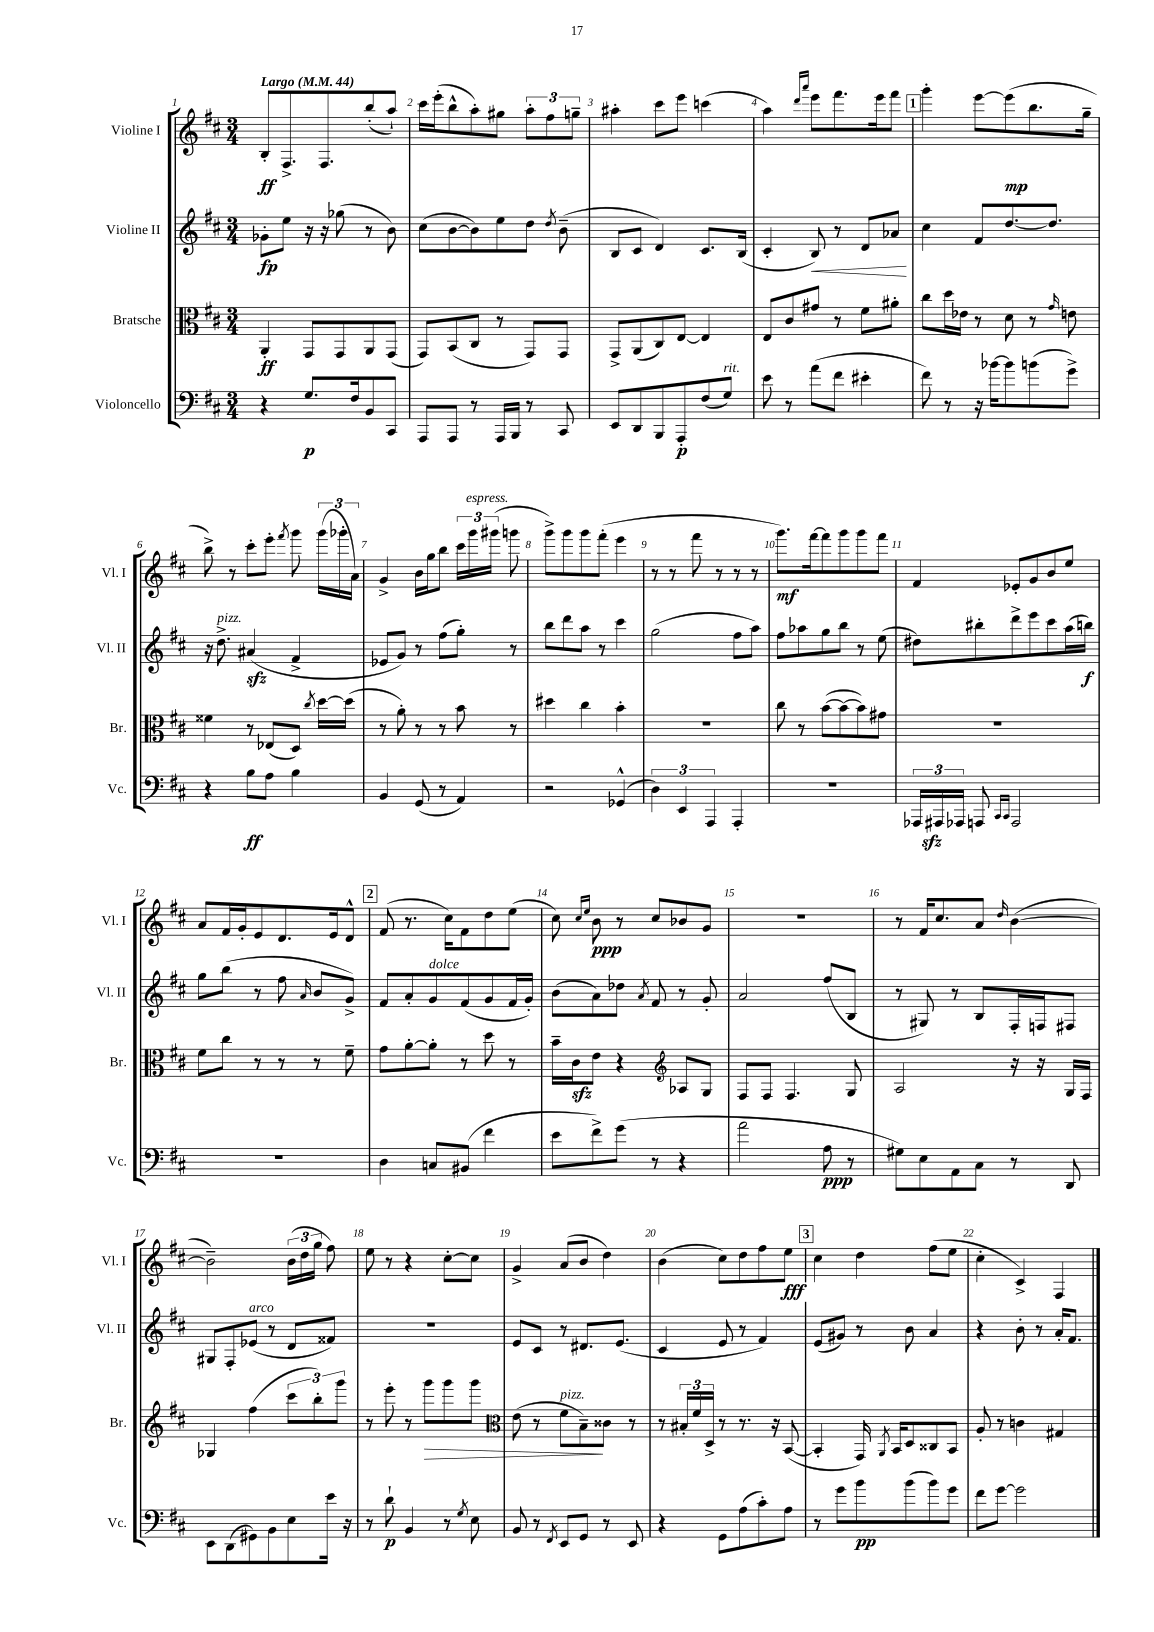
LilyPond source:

<<
\new StaffGroup <<
\new Staff = "s0" \with { instrumentName = "Violine I" shortInstrumentName = "Vl. I" } {
    \clef treble \key d \major \numericTimeSignature \time 3/4 \tempo "Largo" 4 = 44
    \autoBeamOff b8[-.\ff fis8.-> fis8. b''8-.( a''8]-!) |
    cis'''16[ e'''16-.( b''8-^ a''8-.) gis''8] \tuplet 3/2 { a''8[-. fis''8 g''8]-- } |
    ais''4-. cis'''8[ e'''8] c'''4( |
    a''4) \grace { d'''16[ a'''16] } e'''8[ fis'''8. e'''16 fis'''8] |
    \mark \markup { \box "1" } g'''4-. e'''8[~ e'''8\mp( b''8. g''16]-- |
    b''8->) r8 cis'''8[-. e'''8]-. \acciaccatura { fis'''8 } g'''8 \tuplet 3/2 { g'''16[( ges'''16-. a'16]) } |
    g'4-> b'16[ g''16 b''8] \tuplet 3/2 { cis'''16[ g'''16^\markup { \italic "espress." } gis'''16]( } g'''8 |
    g'''8[->) g'''8 g'''8 fis'''8]-.( e'''4 |
    r8 r8 fis'''8 r8 r8 r8 |
    g'''8.[\mf) fis'''16~ fis'''8 g'''8 g'''8 fis'''8] |
    fis'4 ees'8[-. g'8 b'8 e''8] |
    a'8[ fis'16 g'16-. e'8 d'8. e'16 d'8]-^ |
    \mark \markup { \box "2" } fis'8( r8. cis''16[) fis'8 d''8 e''8]( |
    cis''8) \grace { cis''16[ e''16] } b'8\ppp r8 cis''8[ bes'8 g'8] |
    R2. |
    r8 fis'16[ cis''8. a'8] \grace { d''16 } b'4~( |
    b'2--) \tuplet 3/2 { b'16[( d''16 g''16] } fis''8) |
    e''8 r8 r4 cis''8[~-. cis''8] |
    g'4-> a'8[( b'8] d''4) |
    b'4( cis''8[) d''8 fis''8 e''8]\fff |
    \mark \markup { \box "3" } cis''4 d''4 fis''8[( e''8] |
    cis''4-. cis'4->) fis4 \bar "|." |
}
\new Staff = "s1" \with { instrumentName = "Violine II" shortInstrumentName = "Vl. II" } {
    \clef treble \key d \major \numericTimeSignature \time 3/4
    \autoBeamOff ges'8[-.\fp e''8] r16 r16 ges''8( r8 b'8) |
    cis''8[( b'8~ b'8) e''8 d''8] \acciaccatura { d''8 } b'8--( |
    b8[ cis'8] d'4) cis'8.[ b16]( |
    cis'4-. b8\<) r8 d'8[ aes'8]\! |
    \mark \markup { \box "1" } cis''4 fis'8[ d''8.~ d''8.] |
    r16 d''8.->^\markup { \italic "pizz." } ais'4\sfz( fis'4-> |
    ees'8[ g'8]) r8 fis''8[( g''8]-.) r8 |
    b''8[ d'''8 a''8] r8 cis'''4 |
    g''2( fis''8[ a''8]) |
    fis''8[ aes''8 g''8 b''8] r8 e''8( |
    dis''8[) bis''8-. d'''8-> e'''8 cis'''8 a''16( b''16]\f) |
    g''8[ b''8]( r8 fis''8 \grace { a'16 } b'8[ g'8]->) |
    \mark \markup { \box "2" } fis'8[ a'8-. g'8^\markup { \italic "dolce" } fis'8( g'8 fis'16 g'16]-.) |
    b'8[( a'8) des''8] \acciaccatura { a'8 } fis'8 r8 g'8-. |
    a'2 fis''8[( b8] |
    r8 gis8) r8 b8[ fis16-. f16 fis8] |
    gis8[ fis8-. ees'8]^\markup { \italic "arco" }( r8 d'8[ fisis'8]) |
    R2. |
    e'8[ cis'8] r8 dis'8.[ e'8.]( |
    cis'4 e'8 r8 fis'4) |
    \mark \markup { \box "3" } e'8[( gis'8]) r8 b'8 a'4 |
    r4 b'8-. r8 a'16[-. fis'8.] \bar "|." |
}
\new Staff = "s2" \with { instrumentName = "Bratsche" shortInstrumentName = "Br." } {
    \clef alto \key d \major \numericTimeSignature \time 3/4
    \autoBeamOff a,4-.\ff g,8[ g,8 a,8 g,8]( |
    g,8[) b,8( cis8] r8 g,8[) g,8] |
    g,8[-> a,8( cis8) e8]~ e4 |
    e8[ cis'8 gis'8] r8 fis'8[ ais'8]-. |
    \mark \markup { \box "1" } cis''8[ d''16 ees'16] r8 d'8 r8 \grace { g'16 } e'8 |
    fisis'4 r8 ees8[( d8]) \acciaccatura { cis''8 } d''16[~ d''16]( |
    r8 a'8-.) r8 r8 b'8 r8 |
    dis''4 cis''4 b'4-. |
    R2. |
    cis''8 r8 b'8[~( b'8~ b'8) gis'8] |
    R2. |
    fis'8[ cis''8] r8 r8 r8 fis'8-- |
    \mark \markup { \box "2" } g'8[ a'8~-. a'8]-. r8 d''8 r8 |
    b'16[-- cis'16\sfz e'8] r4 \clef treble aes8[ g8] |
    fis8[ fis8] fis4. g8 |
    a2 r16 r16 g16[ fis16] |
    ges4 fis''4( \tuplet 3/2 { cis'''8[ b''8-.) g'''8] } |
    r8 e'''8-. r8 g'''8[\> g'''8 g'''8] |
    \clef alto e'8( r8 fis'8[^\markup { \italic "pizz." } b8--\!) cisis'8] r8 |
    r8 \tuplet 3/2 { bis16[-. fis'16 d16]-> } r8 r8. r16 b,8~( |
    \mark \markup { \box "3" } b,4-. g,16) \acciaccatura { a,8 } b,16[ d8 cisis8 b,8] |
    a8-. r8 c'4 gis4 \bar "|." |
}
\new Staff = "s3" \with { instrumentName = "Violoncello" shortInstrumentName = "Vc." } {
    \clef bass \key d \major \numericTimeSignature \time 3/4
    \autoBeamOff r4 g8.[\p fis16 b,8 cis,8] |
    a,,8[ a,,8] r8 a,,16[ b,,16] r8 cis,8 |
    e,8[ d,8 b,,8 a,,8-.\p fis8( g8]^\markup { \italic "rit." }) |
    e'8 r8 a'8[( fis'8] eis'4-. |
    \mark \markup { \box "1" } fis'8) r8 r16 bes'16[~ bes'8 b'8( g'8]->) |
    r4 b8[\ff a8] b4 |
    b,4 g,8( r8 a,4) |
    r2 ges,4-^( |
    \tuplet 3/2 { d4) e,4 a,,4 } a,,4-. |
    R2. |
    \tuplet 3/2 { aes,,16[ ais,,16\sfz aes,,16] } a,,8 \grace { cis,16[ cis,16] } a,,2 |
    R2. |
    \mark \markup { \box "2" } d4 c8[ bis,8]( fis'4 |
    e'8[ fis'8->) g'8]( r8 r4 |
    a'2 a8\ppp r8 |
    gis8[) e8 a,8 cis8] r8 d,8 |
    e,8[ d,8( gis,8) b,8 e8 e'16] r16 |
    r8 d'8-!\p b,4 r8 \acciaccatura { g8 } e8 |
    b,8 r8 \acciaccatura { fis,8 } e,8[ g,8] r8 e,8 |
    r4 g,8[ a8( cis'8-.) a8] |
    \mark \markup { \box "3" } r8 g'8[ b'8\pp b'8( b'8) g'8] |
    fis'8[ g'8]~ g'2 \bar "|." |
}
>>
>>
\layout { \context { \Score \override BarNumber.break-visibility = ##(#f #t #t) barNumberVisibility = #all-bar-numbers-visible } }
